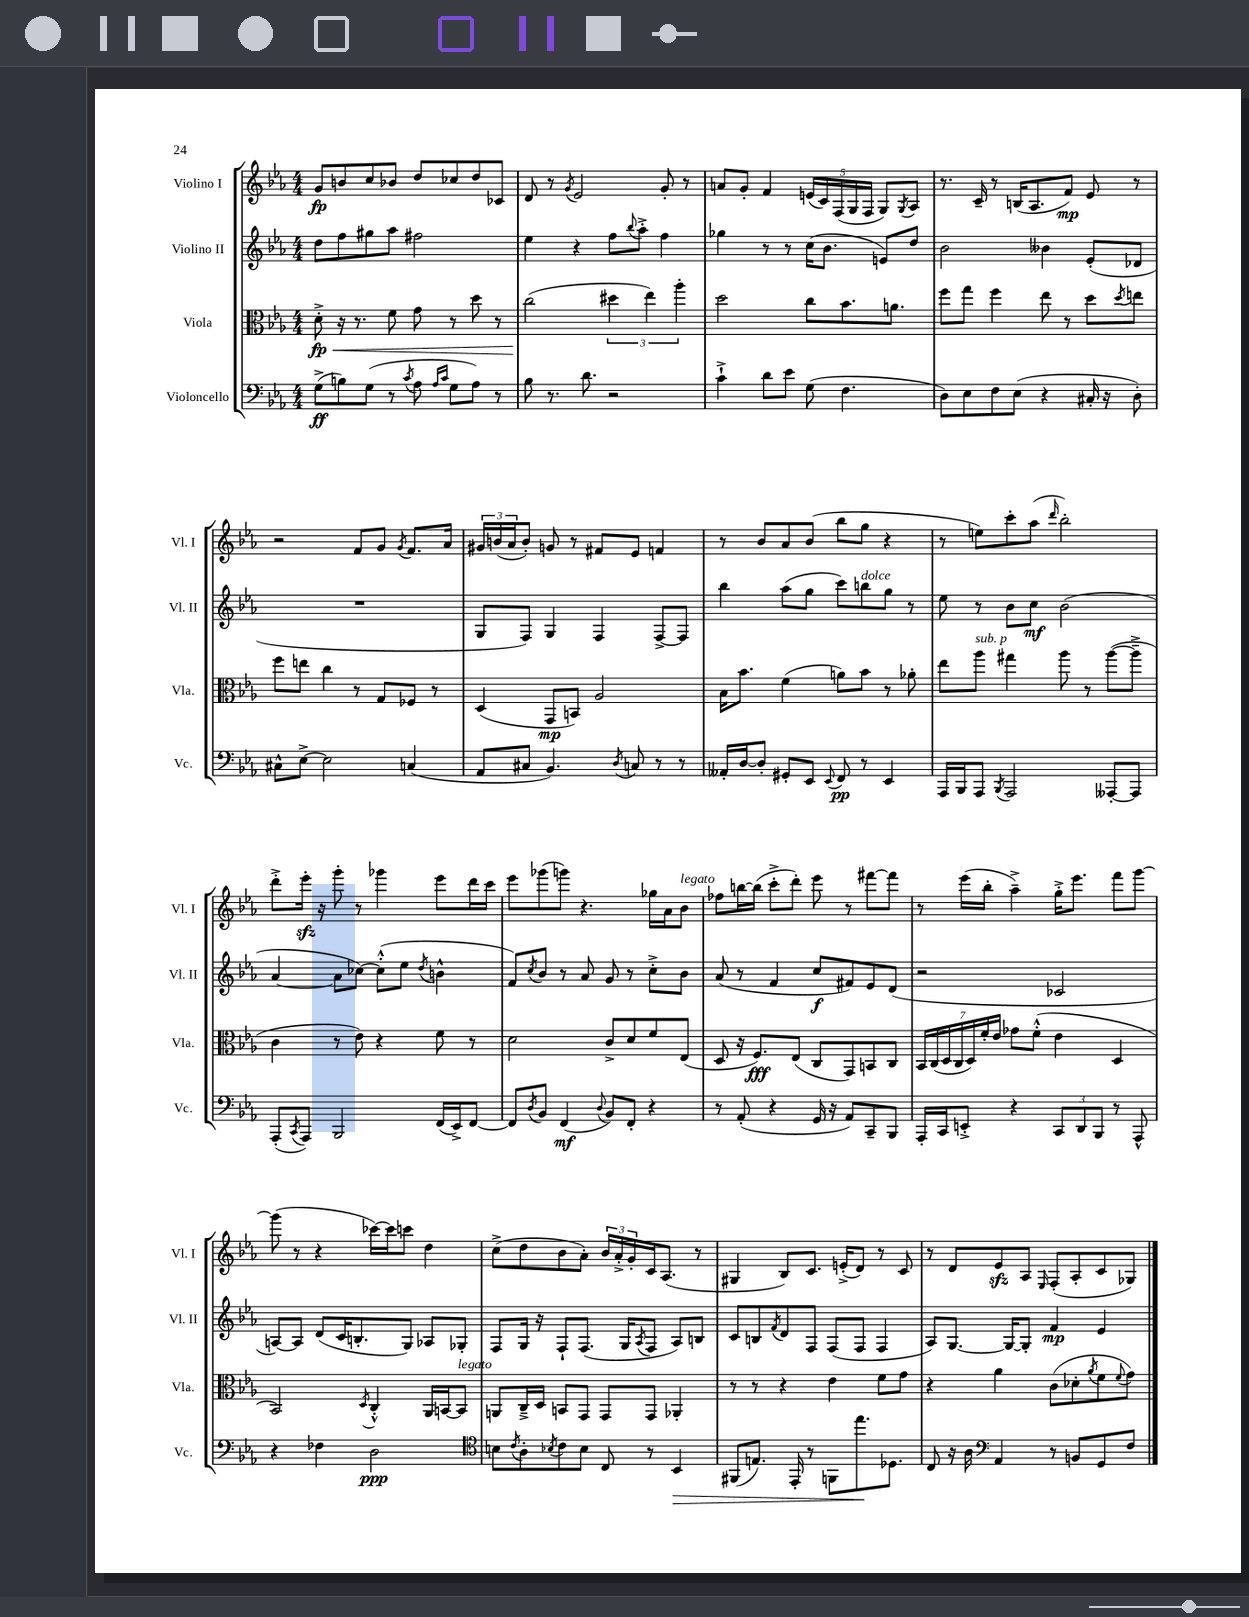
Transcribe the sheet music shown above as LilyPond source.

<<
\new StaffGroup <<
\new Staff = "s0" \with { instrumentName = "Violino I" shortInstrumentName = "Vl. I" } {
    \clef treble \key ees \major \numericTimeSignature \time 4/4
    g'8\fp b'8 c''8 bes'8 d''8 ces''8 d''8 ces'8 |
    d'8 r8 \acciaccatura { g'8 } ees'2 g'8-. r8 |
    a'8 g'8-. f'4 \tuplet 5/4 { e'16( c'16) f16( g16 f16 } g8) \acciaccatura { g8 } aes8 |
    r8. c'16-- r8 b16( aes8. f'8\mp) ees'8 r8 |
    r2 f'8 g'8 \acciaccatura { g'8 } f'8. aes'16 |
    \tuplet 3/2 { gis'16 b'16( aes'16 } b'8-.) g'8 r8 fis'8 ees'8 f'4 |
    r8 bes'8 aes'8 bes'8( bes''8 g''8 r4 |
    r8 e''8) c'''8-. aes''8( \grace { d'''16 } bes''2-.) |
    d'''8-.-> ees'''16-.\sfz r16 g'''8-. r8 ges'''4 ees'''8 d'''16 c'''16 |
    ees'''8 ges'''8( g'''8) r4. ges''16 aes'16 bes'8^\markup { \italic "legato" } |
    fes''8 b''16~ b''16( c'''8-.-> d'''8-.) ees'''8 r8 fis'''8~ fis'''8 |
    r8 ees'''16( bes''16-. aes''4--->) g''16-.-> ees'''8. f'''8 g'''8~ |
    g'''8( r8 r4 ces'''16~) ces'''16 c'''8 d''4 |
    c''8->( d''8 bes'8 aes'8-.) \tuplet 3/2 { bes'16 aes'16-.-> g'16-. } c'16 aes8.( r8 |
    gis4 bes8) c'8. e'16-.->( d'8) r8 c'8 |
    r8 d'8 ees'8\sfz aes8 \grace { ees16 } f8-.( aes8-. c'8 ges8) \bar "|." |
}
\new Staff = "s1" \with { instrumentName = "Violino II" shortInstrumentName = "Vl. II" } {
    \clef treble \key ees \major \numericTimeSignature \time 4/4
    d''8 f''8 gis''8 aes''8 fis''2 |
    ees''4 r4 f''8 \appoggiatura { bes''8 } aes''8-.-> f''4 |
    ges''4 r8 r8 c''16( bes'8. e'8) d''8 |
    bes'2 beses'4 ees'8-.( des'8 |
    R1 |
    g8 f8) g4 f4 f8~-> f8 |
    bes''4 aes''8( g''8 c'''8) b''8^\markup { \italic "dolce" } g''8 r8 |
    ees''8 r8 bes'8 c''8\mf bes'2( |
    aes'4~ aes'8 ces''8~) ces''8-.-^( ees''8 \acciaccatura { d''8 } b'4-^ |
    f'8) \acciaccatura { c''8 } bes'8 r8 aes'8 g'8 r8 c''8-.-> bes'8 |
    aes'8( r8 f'4 c''8\f fis'8) ees'8 d'8( |
    r2 ces'2 |
    a8~) a8 d'8( c'16 b8.-. g8) aes8 ges8-. |
    f8 g16 r16 f8-! f8.( g16 \acciaccatura { aes8 } f8 aes8) b8 |
    c'8 b8 \acciaccatura { f'8 } d'8 f8 f8( f8 f4 |
    aes8) g8.~ g16~ g8-. f'4\mp ees'4 \bar "|." |
}
\new Staff = "s2" \with { instrumentName = "Viola" shortInstrumentName = "Vla." } {
    \clef alto \key ees \major \numericTimeSignature \time 4/4
    d'8-.->\fp\< r16 r8. f'8 g'8 r8 d''8 r8 |
    c''2\!( \tuplet 3/2 { dis''4 ees''4) aes''4-. } |
    d''2 c''8 bes'8. a'8. |
    f''8 g''8 f''4 ees''8 r8 d''8 \acciaccatura { d''8 } e''8 |
    f''8 e''8 c''4 r8 g8 fes8 r8 |
    d4( g,8\mp b,8) aes2 |
    bes16 bes'8. f'4( a'8) bes'8 r8 aes'8-. |
    ees''8 aes''8^\markup { \italic "sub. p" } gis''4 aes''8 r8 aes''8~( aes''8---> |
    c'4 r8 ees'8) r4 f'8 r8 |
    d'2 c'8-> d'8 f'8 ees8( |
    d8 r16 f8.\fff) ees8( c8 g,8) b,8 c8 |
    \tuplet 7/4 { bes,16 c16( d16 c16 d16) f'16-. ees'16 } ges'8 f'8-.-^( ees'4 d4 |
    bes,2) \acciaccatura { d8 } c4-.-^ aes,16 b,16~ b,8^\markup { \italic "legato" } |
    a,8 c16---> d16 b,8 g,8 g,8 g,8 aes,4-. |
    r8 r8 r4 ees'4 f'8 g'8 |
    r4 aes'4 c'8( des'8-. \acciaccatura { aes'8 } f'8 \appoggiatura { f'8 } g'8) \bar "|." |
}
\new Staff = "s3" \with { instrumentName = "Violoncello" shortInstrumentName = "Vc." } {
    \clef bass \key ees \major \numericTimeSignature \time 4/4
    g8->\ff( b8) g8( r8 \acciaccatura { c'8 } aes8 \grace { aes16 c'16 } g8 aes8) r8 |
    bes8 r8. d'8. r2 |
    c'4-!-> d'8 ees'8 g8( f4. |
    d8) ees8 f8 ees8( r4 cis16-. r16 d8-.) |
    cis8-^ ees8~-> ees2 c4( |
    aes,8 cis8 bes,4.) \acciaccatura { d8 } c8 r8 r8 |
    aeses,16-. d16~ d8-. gis,8-. ees,8 \appoggiatura { ees,8 } f,8\pp r8 ees,4 |
    aes,,16 bes,,16 aes,,8 \acciaccatura { bes,,8 } aes,,2 aeses,,8~-. aeses,,8 |
    aes,,8-.( \acciaccatura { c,8 } aes,,8) bes,,2 f,16( ees,16->) f,8~ |
    f,8 \acciaccatura { d8 } bes,8 f,4\mf( \appoggiatura { d8 } bes,8) f,8-. r4 |
    r8 aes,8-.( r4 g,16 r16 aes,8) c,8-- bes,,8 |
    aes,,16-. c,16 e,8-.-> r4 \tuplet 3/2 { c,8 d,8 bes,,8 } r8 aes,,8-^ |
    r4 fes4 d2\ppp |
    \clef tenor b8 \acciaccatura { c'8 } aes8-. \acciaccatura { bes8 } c'8 bes8 c8 r8 bes,4\> |
    fis,8( e8.) ees,16-. r8 f,8 ees''8.\! des8. |
    c8 r16 aes16 \clef bass aes,4 r8 b,8 g,8 f8 \bar "|." |
}
>>
>>
\layout { \context { \Score \remove "Bar_number_engraver" } }
